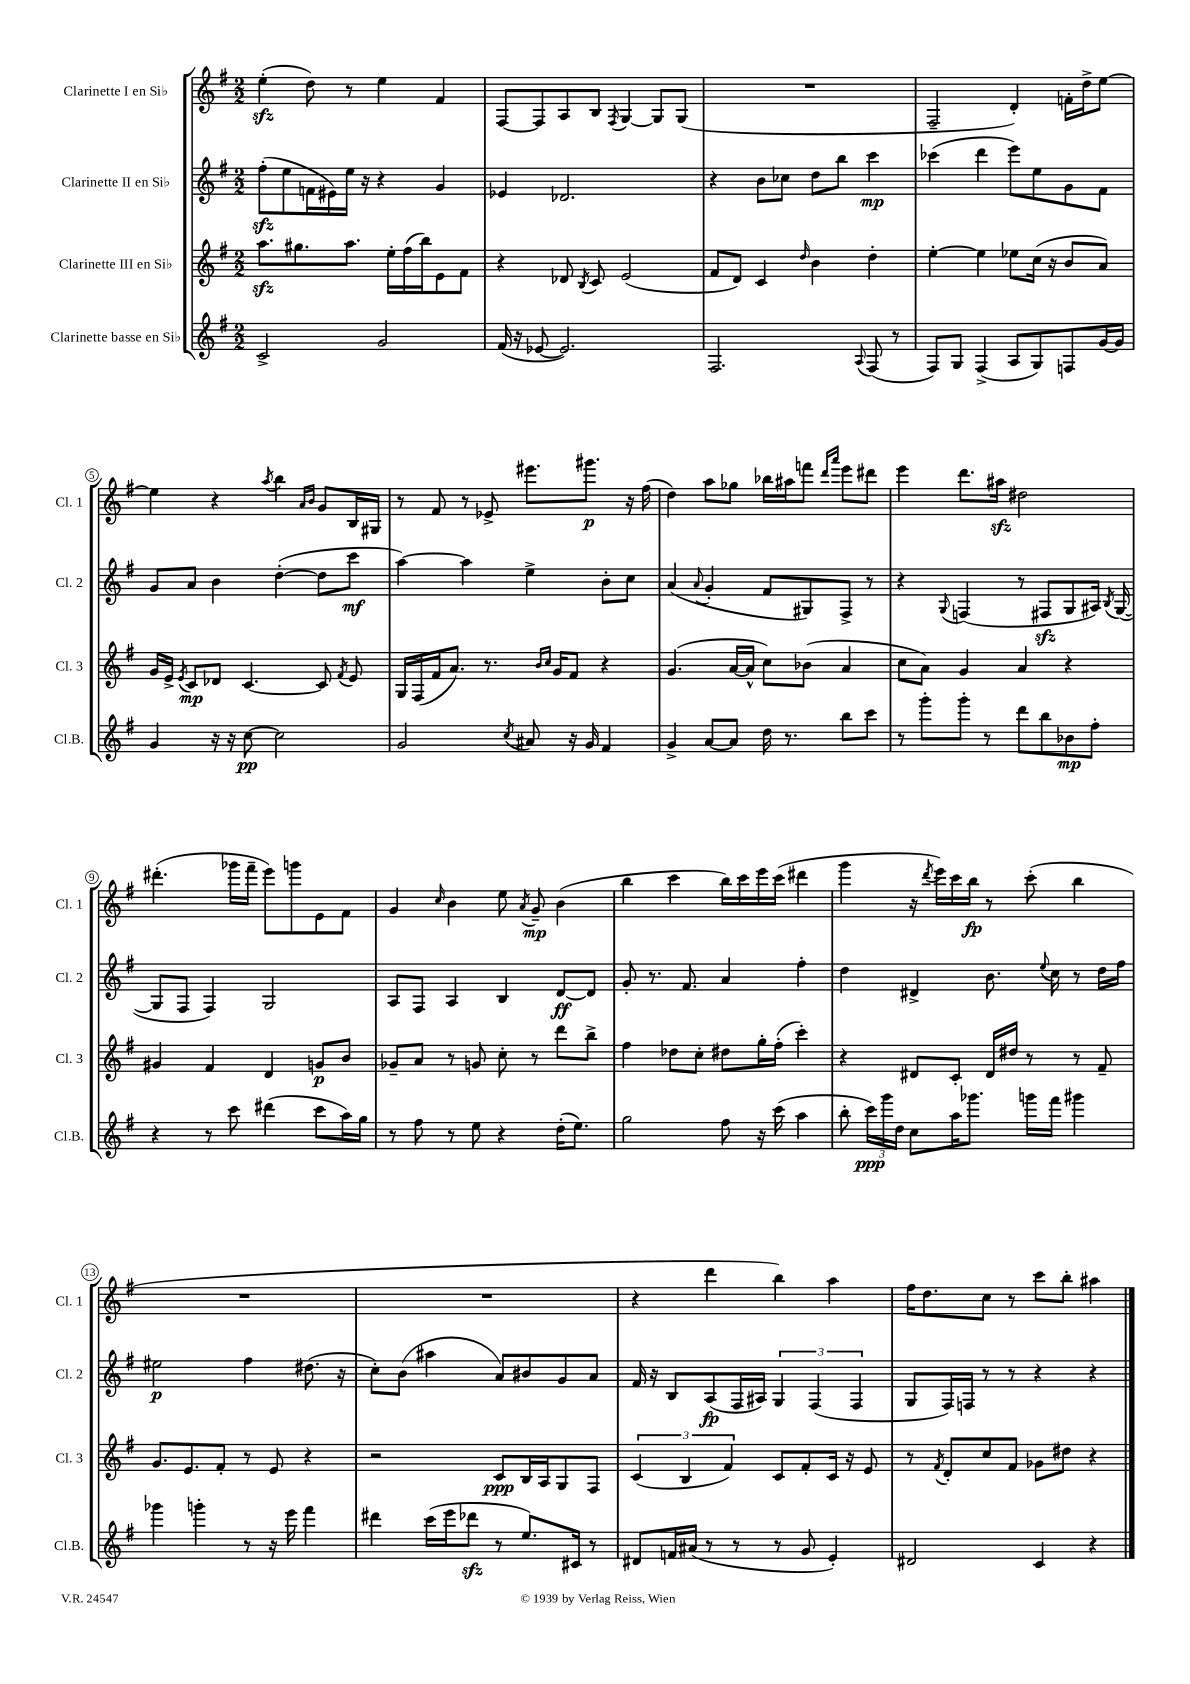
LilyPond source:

<<
\new StaffGroup <<
\new Staff = "s0" \with { instrumentName = "Clarinette I en Sib" shortInstrumentName = "Cl. 1" } {
    \clef treble \key g \major \numericTimeSignature \time 2/2
    \autoBeamOff e''4-.\sfz( d''8) r8 e''4 fis'4 |
    fis8[~ fis8 a8 b8] \acciaccatura { fis8 } g4~ g8[ g8]( |
    R1 |
    fis2-- d'4-.) f'16[-. d''16-> e''8]~ |
    e''4 r4 \acciaccatura { a''8 } b''4 \grace { a'16[ b'16] } g'8[ b16 gis16] |
    r8 fis'8 r8 ees'8-> eis'''8.[ gis'''8.]\p r16 fis''16( |
    d''4) a''8[ ges''8] bes''16[ ais''16 f'''8] \grace { d'''16[ a'''16] } e'''8[ dis'''8] |
    e'''4 d'''8.[ ais''16]\sfz dis''2 |
    dis'''4.-.( ges'''16[ fis'''16]-- e'''8[) g'''8 e'8 fis'8] |
    g'4 \grace { c''16 } b'4 e''8 \acciaccatura { a'8 } g'8--\mp b'4( |
    b''4 c'''4 b''16[) c'''16 e'''16 c'''16]( dis'''4 |
    g'''4 r16 \acciaccatura { d'''8 } e'''16[) c'''16 b''16]\fp r8 c'''8-.( b''4 |
    R1 |
    R1 |
    r4 d'''4 b''4) a''4 |
    fis''16[ d''8. c''8] r8 c'''8[ b''8]-. ais''4 \bar "|." |
}
\new Staff = "s1" \with { instrumentName = "Clarinette II en Sib" shortInstrumentName = "Cl. 2" } {
    \clef treble \key g \major \numericTimeSignature \time 2/2
    \autoBeamOff fis''8[-.\sfz( e''8 f'16 eis'16) e''16] r16 r4 g'4 |
    ees'4 des'2. |
    r4 b'8[ ces''8] d''8[ b''8] c'''4\mp |
    ces'''4( d'''4 e'''8[) e''8 g'8 fis'8] |
    g'8[ a'8] b'4 d''4~-.( d''8[ c'''8]\mf |
    a''4~) a''4 e''4-> b'8[-. c''8] |
    a'4( \appoggiatura { a'8 } g'4-. fis'8[ gis8) fis8]-> r8 |
    r4 \appoggiatura { g8 } f4( r8 fis8[\sfz g8 ais16]) \acciaccatura { b8 } g16~( |
    g8[ fis8] fis4) g2 |
    a8[ fis8] a4 b4 d'8[~\ff d'8] |
    g'8-. r8. fis'8. a'4 fis''4-. |
    d''4 dis'4-> b'8. \appoggiatura { e''8 } c''16 r8 d''16[ fis''16] |
    eis''2\p fis''4 dis''8.( r16 |
    c''8[-.) b'8]( ais''4 a'8[) bis'8 g'8 a'8] |
    fis'16 r16 b8[ a8\fp( fis16 ais16]) \tuplet 3/2 { g4 fis4( fis4 } |
    g8[ fis16) f16] r8 r8 r4 r4 \bar "|." |
}
\new Staff = "s2" \with { instrumentName = "Clarinette III en Sib" shortInstrumentName = "Cl. 3" } {
    \clef treble \key g \major \numericTimeSignature \time 2/2
    \autoBeamOff a''8.[\sfz gis''8. a''8.] e''16[-. fis''16( b''16) e'8 fis'8] |
    r4 des'8 \acciaccatura { b8 } c'8 e'2( |
    fis'8[ d'8]) c'4 \grace { d''16 } b'4 d''4-. |
    e''4~-. e''4 ees''8[ c''16]( r16 b'8[ a'8]) |
    g'16[ e'16]-> \acciaccatura { e'8 } c'8[\mp des'8] c'4.~ c'8 \acciaccatura { fis'8 } e'8 |
    g16[ fis16( fis'16 a'8.]) r8. \grace { b'16[ c''16] } g'16[ fis'8] r4 |
    g'4.( a'16[~ a'16]-^ c''8[) bes'8]( a'4 |
    c''8[ a'8]) g'4 a'4 r4 |
    gis'4 fis'4 d'4 g'8[\p b'8] |
    ges'8[-- a'8] r8 g'8 c''8-. r8 d'''8[ b''8]-> |
    fis''4 des''8[ c''8]-. dis''8[ g''16-. fis''16]-.( c'''4-.) |
    r4 dis'8[ c'8]-. dis'16[ dis''16] r8 r8 fis'8-- |
    g'8.[ e'8. fis'8]-. r8 e'8 r4 |
    r2 c'8[\ppp b16 a16 g8 fis8] |
    \tuplet 3/2 { c'4( b4 fis'4) } c'8[ fis'8-. c'16] r16 e'8 |
    r8 \acciaccatura { fis'8 } d'8[-. c''8 fis'8] ges'8[ dis''8] r4 \bar "|." |
}
\new Staff = "s3" \with { instrumentName = "Clarinette basse en Sib" shortInstrumentName = "Cl.B." } {
    \clef treble \key g \major \numericTimeSignature \time 2/2
    \autoBeamOff c'2-> g'2 |
    fis'16( r16 ees'8~ ees'2.) |
    fis2. \appoggiatura { a8 } fis8( r8 |
    fis8[) g8] fis4->( a8[ g8) f8 g'16~ g'16] |
    g'4 r16 r16 c''8~\pp c''2 |
    g'2 \acciaccatura { c''8 } ais'8 r16 g'16 fis'4 |
    g'4-> a'8[~ a'8] d''16 r8. b''8[ c'''8] |
    r8 g'''8[-. g'''8]-. r8 d'''8[ b''8 bes'8\mp fis''8]-. |
    r4 r8 c'''8 dis'''4( c'''8[ a''16) g''16] |
    r8 fis''8 r8 e''8 r4 d''16[-.( e''8.]) |
    g''2 fis''8 r16 c'''16( a''4 |
    b''8-. \tuplet 3/2 { c'''16[\ppp) g'''16 d''16] } c''8[ a''16 ges'''8.] g'''16[ fis'''16] gis'''4 |
    ges'''4 g'''4-. r8 r16 e'''16 fis'''4 |
    dis'''4 c'''16[( e'''16 des'''8]\sfz r8 e''8.[) cis'16] r8 |
    dis'8[ f'16 ais'16]( r8 r8 r8 g'8 e'4-.) |
    dis'2 c'4 r4 \bar "|." |
}
>>
>>
\layout { \context { \Score \override BarNumber.stencil = #(make-stencil-circler 0.1 0.3 ly:text-interface::print) } }
